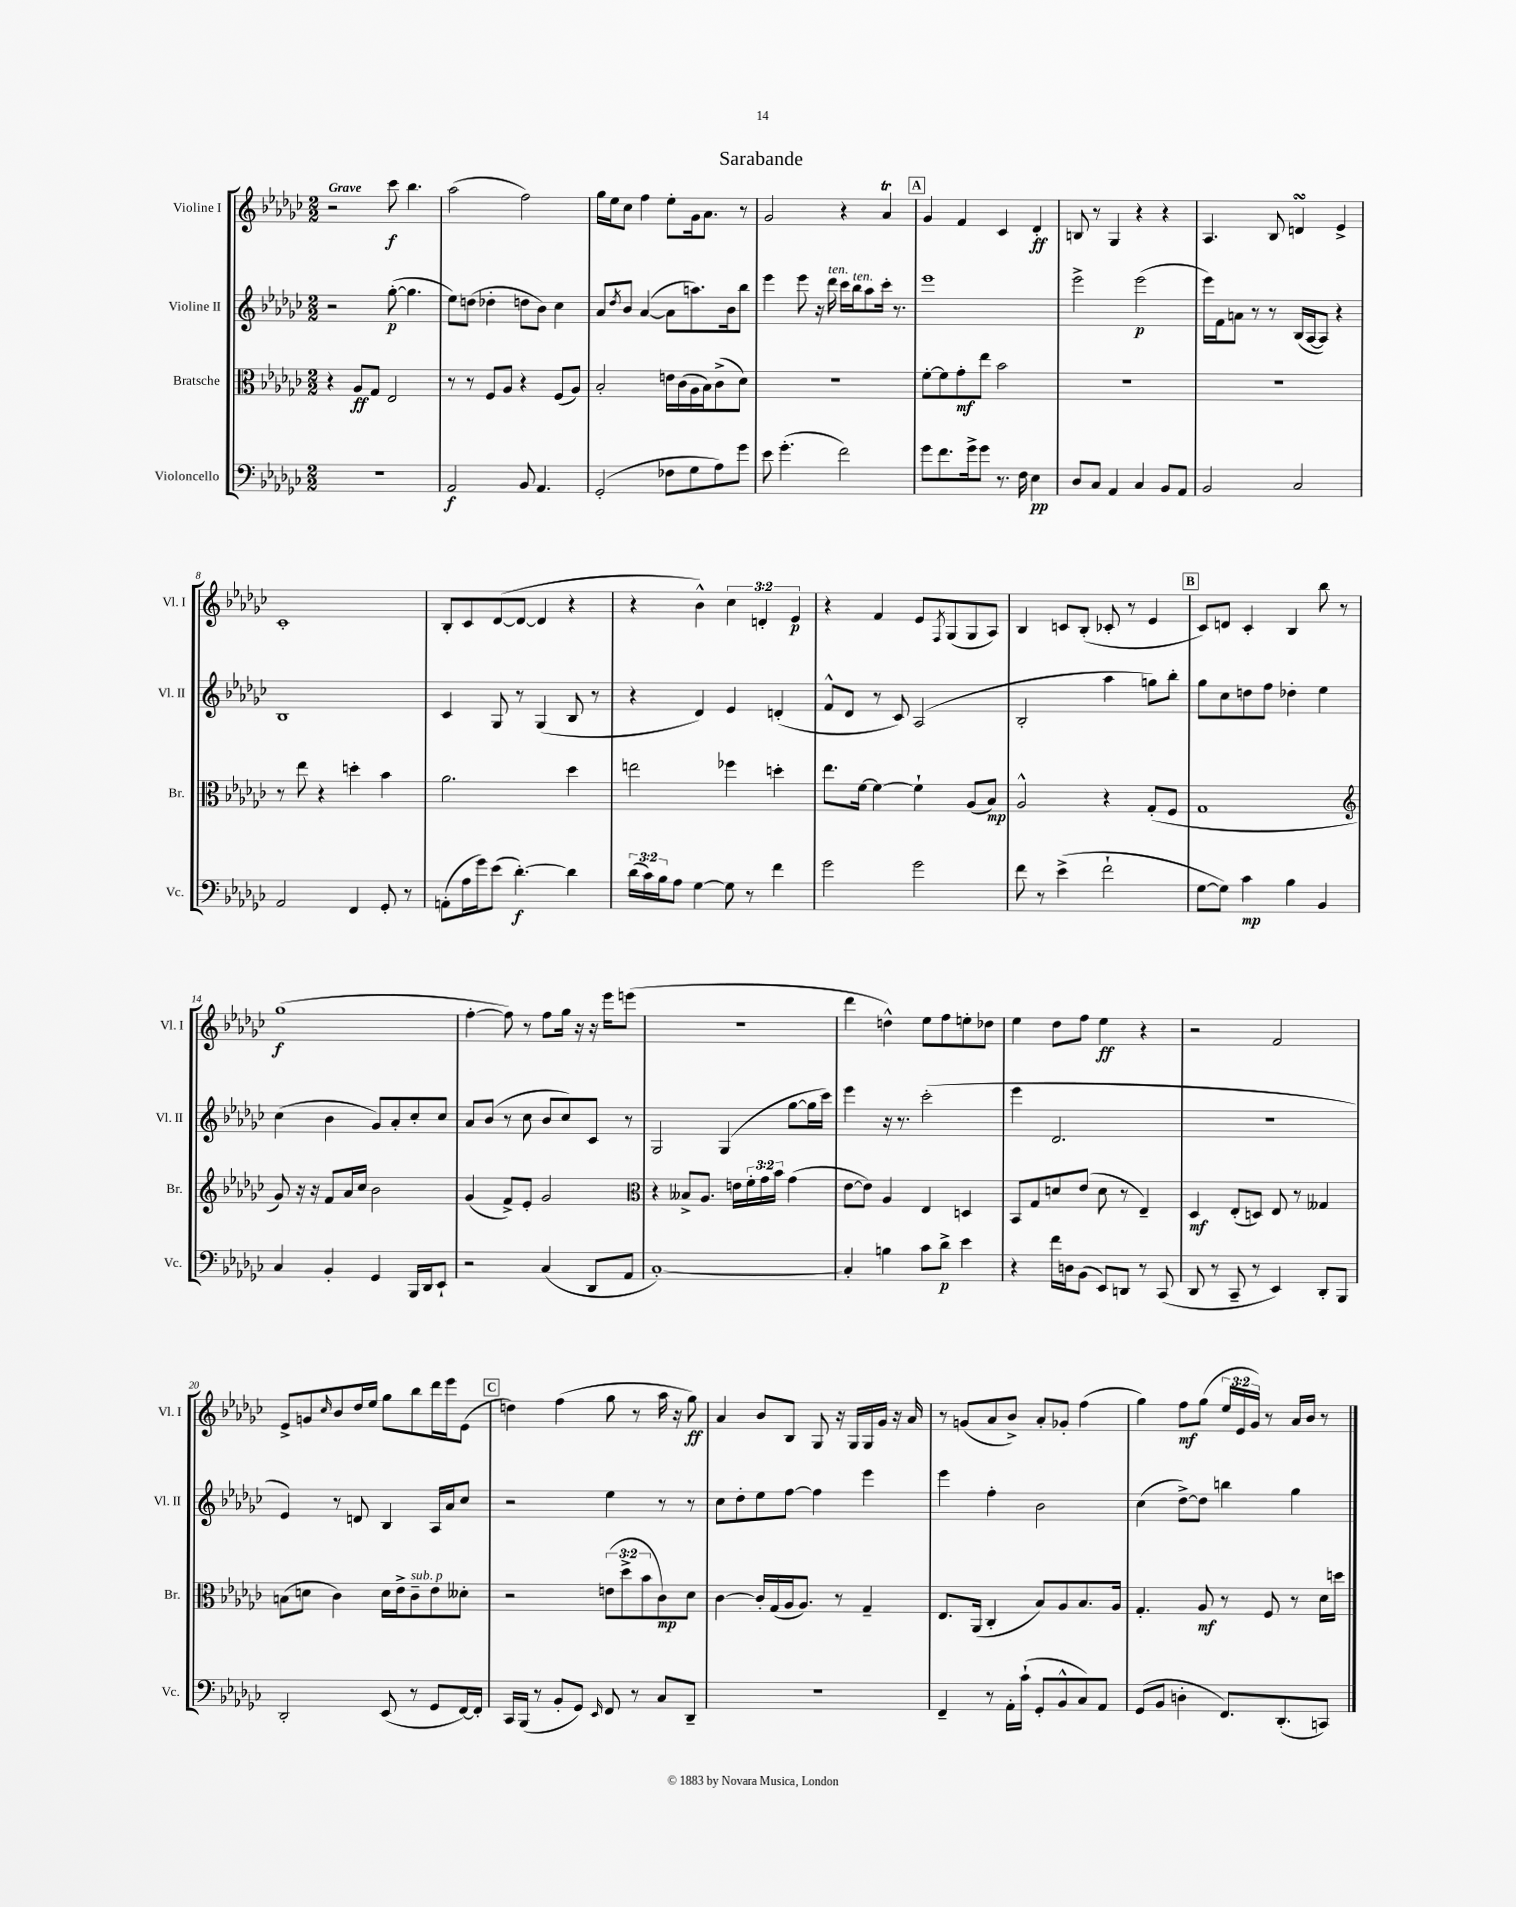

**kern	**dynam	**kern	**dynam	**kern	**dynam	**kern	**dynam
*part4	*part4	*part3	*part3	*part2	*part2	*part1	*part1
*staff4	*staff4	*staff3	*staff3	*staff2	*staff2	*staff1	*staff1
*I"Violoncello	*	*I"Bratsche	*	*I"Violine II	*	*I"Violine I	*
*I'Vc.	*	*I'Br.	*	*I'Vl. II	*	*I'Vl. I	*
*clefF4	*	*clefC3	*	*clefG2	*	*clefG2	*
*k[b-e-a-d-g-c-]	*	*k[b-e-a-d-g-c-]	*	*k[b-e-a-d-g-c-]	*	*k[b-e-a-d-g-c-]	*
*M2/2	*	*M2/2	*	*M2/2	*	*M2/2	*
=1	=1	=1	=1	=1	=1	=1	=1
!	!	!	!	!	!	!LO:TX:a:B:t=Grave	!
1r	.	4r	.	2r	.	2r	.
.	.	8A-/L	ff	.	.	.	.
.	.	8G-/J	.	.	.	.	.
.	.	2E-/	.	([8gg-'\	p	8ccc-\	f
.	.	.	.	4.gg-\]	.	4.bb-\	.
=2	=2	=2	=2	=2	=2	=2	=2
2AA-/	f	8r	.	8ee-\L)	.	(2aa-\	.
.	.	8r	.	(8ddn\J	.	.	.
.	.	8F/L	.	4dd-X'\	.	.	.
.	.	8A-/J	.	.	.	.	.
8BB-/	.	4r	.	8ddn\L	.	2ff\)	.
4.AA-/	.	.	.	8b-\J)	.	.	.
.	.	(8F/L	.	4cc-\	.	.	.
.	.	8A-/J)	.	.	.	.	.
=3	=3	=3	=3	=3	=3	=3	=3
(2GG-'/	.	2B-'/	.	8a-/L	.	16gg-\LL	.
.	.	.	.	.	.	16ee-\J	.
.	.	.	.	8qdd-/	.	.	.
.	.	.	.	8b-/J	.	8cc-\J	.
.	.	.	.	([4a-/	.	4ff\	.
8F-X\L	.	16en\LL	.	8a-\L]	.	8ee-'\L	.
.	.	(16c-\	.	.	.	.	.
8G-\	.	16A-\	.	8.aan\)	.	16g-\k	.
.	.	16B-\J)	.	.	.	8.a-\J	.
8A-\)	.	(8c-^\	.	.	.	.	.
.	.	.	.	16b-\k	.	.	.
8g-\J	.	8d-\J)	.	8bb-\J	.	8r	.
=4	=4	=4	=4	=4	=4	=4	=4
8e-\	.	1r	.	4eee-\	.	2g-/	.
(4.g-'\	.	.	.	.	.	.	.
.	.	.	.	8eee-\	.	.	.
.	.	.	.	16r	.	.	.
!	!	!	!	!LO:TX:a:i:t=ten.	!	!	!
.	.	.	.	16ddd-\	.	.	.
2f\)	.	.	.	16ccc-\LL	.	4r	.
!	!	!	!	!LO:TX:a:i:t=ten.	!	!	!
.	.	.	.	16bb-\J	.	.	.
.	.	.	.	8aa-\	.	.	.
.	.	.	.	16ccc-'\Jk	.	4a-T/	.
.	.	.	.	8.r	.	.	.
!!LO:REH:place=s1:t=A
=5	=5	=5	=5	=5	=5	=5	=5
8g-\L	.	[8f'\L	.	1eee-	.	4g-/	.
8.f\	.	8f\]	.	.	.	.	.
.	.	8g-'\	mf	.	.	4f/	.
16g-^\k	.	.	.	.	.	.	.
8g-\J	.	8ee-\J	.	.	.	.	.
8.r	.	2b-\	.	.	.	4c-/	.
16F\	.	.	.	.	.	.	.
4E-\	pp	.	.	.	.	4d-'/	ff
=6	=6	=6	=6	=6	=6	=6	=6
8D-/L	.	1r	.	2eee-^\	.	8Bn/	.
8C-/J	.	.	.	.	.	8r	.
4AA-/	.	.	.	.	.	4G-/	.
4C-/	.	.	.	(2eee-\	p	4r	.
8BB-/L	.	.	.	.	.	4r	.
8AA-/J	.	.	.	.	.	.	.
=7	=7	=7	=7	=7	=7	=7	=7
2BB-/	.	1r	.	16eee-\LL)	.	4.A-/	.
.	.	.	.	16f\J	.	.	.
.	.	.	.	8an\J	.	.	.
.	.	.	.	8r	.	.	.
.	.	.	.	8r	.	8B-/	.
2C-/	.	.	.	(16B-/LL	.	4dnsSsS/	.
.	.	.	.	[16A-/J	.	.	.
.	.	.	.	8A-/J])	.	.	.
.	.	.	.	4r	.	4e-^/	.
!!LO:LB:g=z
=8	=8	=8	=8	=8	=8	=8	=8
2AA-/	.	8r	.	1B-	.	1c-'	.
.	.	8ee-\	.	.	.	.	.
.	.	4r	.	.	.	.	.
4FF/	.	4ddn'\	.	.	.	.	.
8GG-'/	.	4b-\	.	.	.	.	.
8r	.	.	.	.	.	.	.
=9	=9	=9	=9	=9	=9	=9	=9
(8AAn'\L	.	2.a-\	.	4c-/	.	8B-'/L	.
16A-\L	.	.	.	.	.	8c-/	.
16g-\J)	.	.	.	.	.	.	.
(8e-\J	.	.	.	8G-/	.	([8d-/	.
[4.d-'\)	f	.	.	8r	.	8d-/J_	.
.	.	.	.	(4G-/	.	4d-/]	.
4d-\]	.	4dd-\	.	8B-/	.	4r	.
.	.	.	.	8r	.	.	.
=10	=10	=10	=10	=10	=10	=10	=10
(24d-\LL	.	2een\	.	4r	.	4r	.
24c-\)	.	.	.	.	.	.	.
24B-\J	.	.	.	.	.	.	.
8A-\J	.	.	.	.	.	.	.
[4G-\	.	.	.	4d-/)	.	4b-^^\)	.
8G-\]	.	4ff-X\	.	4e-/	.	6cc-\	.
8r	.	.	.	.	.	.	.
.	.	.	.	.	.	6dn'/	.
4f\	.	4ddn'\	.	(4dn'/	.	.	.
.	.	.	.	.	.	6e-/	p
=11	=11	=11	=11	=11	=11	=11	=11
2g-\	.	8.ee-\L	.	8f^^/L	.	4r	.
.	.	.	.	8d-/J	.	.	.
.	.	[16f\Jk	.	.	.	.	.
.	.	4f\_	.	8r	.	4f/	.
.	.	.	.	8c-/)	.	.	.
2g-\	.	4f`\]	.	(2A-/	.	8e-/L	.
.	.	.	.	.	.	8qF/	.
.	.	.	.	.	.	(8G-/	.
.	.	(8A-/L	.	.	.	8G-/	.
.	.	8B-/J)	mp	.	.	8A-/J)	.
=12	=12	=12	=12	=12	=12	=12	=12
8f\	.	2A-^^/	.	2B-'/	.	4B-/	.
8r	.	.	.	.	.	.	.
(4e-^\	.	.	.	.	.	8cn/L	.
.	.	.	.	.	.	(8B-'/J	.
2f`\	.	4r	.	4aa-\	.	8c-X'/	.
.	.	.	.	.	.	8r	.
.	.	(8G-'/L	.	8ggn\L)	.	4e-/	.
.	.	8F/J	.	8bb-'\J	.	.	.
!!LO:REH:place=s1:t=B
=13	=13	=13	=13	=13	=13	=13	=13
[8G-\L	.	1G-	.	8gg-\L	.	8c-/L)	.
8G-\J])	.	.	.	8cc-\	.	8dn/J	.
4c-\	mp	.	.	8ddn\	.	4c-'/	.
.	.	.	.	8ff\J	.	.	.
4B-\	.	.	.	4dd-X'\	.	4B-/	.
4BB-/	.	.	.	4ee-\	.	8bb-\	.
.	.	.	.	.	.	8r	.
!!LO:LB:g=z
=14	=14	=14	=14	=14	=14	=14	=14
*	*	*clefG2	*	*	*	*	*
4C-/	.	8g-/)	.	(4cc-\	.	(1gg-	f
.	.	16r	.	.	.	.	.
.	.	16r	.	.	.	.	.
4BB-'/	.	8f/L	.	4b-\	.	.	.
.	.	16a-/L	.	.	.	.	.
.	.	16cc-/JJ	.	.	.	.	.
4GG-/	.	2b-\	.	8g-/L)	.	.	.
.	.	.	.	8a-'/	.	.	.
16BBB-/LL	.	.	.	8cc-'/	.	.	.
16DD-/J	.	.	.	.	.	.	.
8EE-`/J	.	.	.	8cc-/J	.	.	.
=15	=15	=15	=15	=15	=15	=15	=15
2r	.	(4g-/	.	8a-/L	.	[4ff'\	.
.	.	.	.	(8b-/J	.	.	.
.	.	8f^/L)	.	8r	.	8ff\])	.
.	.	8e-'/J	.	8cc-\	.	8r	.
(4C-/	.	2g-/	.	8b-/L	.	8ff\L	.
.	.	.	.	8cc-/)	.	16gg-\Jk	.
.	.	.	.	.	.	16r	.
8DD-/L	.	.	.	8c-/J	.	16r	.
.	.	.	.	.	.	16eee-\KL	.
8AA-/J	.	.	.	8r	.	(8eeen\J	.
=16	=16	=16	=16	=16	=16	=16	=16
*	*	*clefC3	*	*	*	*	*
[1C-')	.	4r	.	2G-/	.	1r	.
.	.	8B--X^/L	.	.	.	.	.
.	.	8.A-/J	.	.	.	.	.
.	.	.	.	(4G-/	.	.	.
.	.	16en\LL	.	.	.	.	.
.	.	24f'\	.	.	.	.	.
.	.	24g-\	.	.	.	.	.
.	.	24b-\JJ	.	.	.	.	.
.	.	(4g-\	.	[8gg-\L	.	.	.
.	.	.	.	16gg-\L]	.	.	.
.	.	.	.	16ccc-\JJ)	.	.	.
=17	=17	=17	=17	=17	=17	=17	=17
4C-'/]	.	[8e-\L	.	4eee-\	.	4ddd-\	.
.	.	8e-\J])	.	.	.	.	.
4Bn\	.	4A-/	.	16r	.	4ddn^^\)	.
.	.	.	.	8.r	.	.	.
8c-\L	.	4E-/	.	(2ccc-'\	.	8ee-\L	.
8d-^\J	p	.	.	.	.	8ff\	.
4e-\	.	4Dn/	.	.	.	8een'\	.
.	.	.	.	.	.	8dd-X\J	.
=18	=18	=18	=18	=18	=18	=18	=18
4r	.	8BB-/L	.	4eee-\	.	4ee-\	.
.	.	8G-/	.	.	.	.	.
16f\LL	.	8dn/	.	2.d-/	.	8dd-\L	.
16Dn\J	.	.	.	.	.	.	.
(8BB-\J	.	(8e-/J	.	.	.	8ff\J	.
8EE-/L)	.	8d\	.	.	.	4ee-\	ff
8DDn/J	.	8r	.	.	.	.	.
8r	.	4E-~/)	.	.	.	4r	.
(8CC-/	.	.	.	.	.	.	.
=19	=19	=19	=19	=19	=19	=19	=19
8DD-/	.	4D-/	mf	1r	.	2r	.
8r	.	.	.	.	.	.	.
8CC-~/	.	(8E-'/L	.	.	.	.	.
8r	.	8Dn/J)	.	.	.	.	.
4EE-/)	.	8E-/	.	.	.	2f/	.
.	.	8r	.	.	.	.	.
8DD-'/L	.	4G--X/	.	.	.	.	.
8BBB-/J	.	.	.	.	.	.	.
!!LO:LB:g=z
=20	=20	=20	=20	=20	=20	=20	=20
2DD-'/	.	(8Bn\L	.	4e-/)	.	8e-^/L	.
.	.	8dn\J	.	.	.	8gn/	.
.	.	.	.	.	.	16qqcc-/	.
.	.	4c-\)	.	8r	.	8b-/	.
.	.	.	.	8dn/	.	16dd-/L	.
.	.	.	.	.	.	16ee-/JJ	.
(8EE-/	.	16d\LL	.	4B-/	.	8gg-\L	.
.	.	16e-^\J	.	.	.	.	.
!	!	!LO:TX:a:i:t=sub. p	!	!	!	!	!
8r	.	8c-~\	.	.	.	8bb-\	.
8GG-/L	.	8e-\	.	16A-/LL	.	16ddd-\L	.
.	.	.	.	16a-/J	.	16eee-\J	.
[16FF/L)	.	8d--X'\J	.	8cc-/J	.	(8e-\J	.
16FF'/JJ]	.	.	.	.	.	.	.
!!LO:REH:place=s1:t=C
=21	=21	=21	=21	=21	=21	=21	=21
16CC-/LL	.	2r	.	2r	.	4ddn\)	.
(16BBB-/JJ	.	.	.	.	.	.	.
8r	.	.	.	.	.	.	.
8BB-'/L	.	.	.	.	.	(4ff\	.
8GG-/J)	.	.	.	.	.	.	.
16qqEE-/	.	.	.	.	.	.	.
8FF/	.	(12en\L	.	4ee-\	.	8gg-\	.
.	.	12dd-^\	.	.	.	.	.
8r	.	.	.	.	.	8r	.
.	.	12b-\	.	.	.	.	.
8C-/L	.	8c-\)	mp	8r	.	16aa-\	.
.	.	.	.	.	.	16r	.
8DD-~/J	.	8d-\J	.	8r	.	8gg-\)	ff
=22	=22	=22	=22	=22	=22	=22	=22
1r	.	[4c-\	.	8cc-\L	.	4a-/	.
.	.	.	.	8dd-'\	.	.	.
.	.	16c-'/LL]	.	8ee-\	.	8b-/L	.
.	.	(16G-/	.	.	.	.	.
.	.	16A-/J	.	[8ff\J	.	8B-/J	.
.	.	8.A-/J)	.	.	.	.	.
.	.	.	.	4ff\]	.	8G-/	.
.	.	8r	.	.	.	16r	.
.	.	.	.	.	.	16G-/LL	.
.	.	4G-~/	.	4eee-\	.	16G-/	.
.	.	.	.	.	.	16g-/JJ	.
.	.	.	.	.	.	16r	.
.	.	.	.	.	.	16a-/	.
=23	=23	=23	=23	=23	=23	=23	=23
4FF~/	.	8.E-/L	.	4eee-\	.	8r	.
.	.	.	.	.	.	(8gn/L	.
.	.	(16AA-/Jk	.	.	.	.	.
8r	.	4C-'/	.	4ff'\	.	8a-/	.
16AA-'\LL	.	.	.	.	.	8b-^/J)	.
(16c-`\JJ	.	.	.	.	.	.	.
8GG-'/L	.	8B-/L)	.	2b-\	.	8a-'/L	.
8BB-^^/	.	8A-/	.	.	.	8g-X'/J	.
8C-/)	.	8.B-/	.	.	.	(4ff\	.
8AA-/J	.	.	.	.	.	.	.
.	.	16A-/Jk	.	.	.	.	.
=24	=24	=24	=24	=24	=24	=24	=24
(8GG-/L	.	4.G-'/	.	(4cc-\	.	4gg-\)	.
8BB-/J	.	.	.	.	.	.	.
4Dn'\	.	.	.	[8dd-^\L)	.	8ff\L	mf
.	.	8A-/	mf	8dd-\J]	.	(8gg-\J	.
8.FF/L)	.	8r	.	4bbn\	.	24ee-/LL	.
.	.	.	.	.	.	24e-/	.
.	.	.	.	.	.	24g-/JJ)	.
.	.	8F/	.	.	.	8r	.
(8.DD-'/	.	.	.	.	.	.	.
.	.	8r	.	4gg-\	.	16a-/LL	.
.	.	.	.	.	.	16b-/JJ	.
8CCn/J)	.	16d-\LL	.	.	.	8r	.
.	.	16ddn\JJ	.	.	.	.	.
==	==	==	==	==	==	==	==
*-	*-	*-	*-	*-	*-	*-	*-
